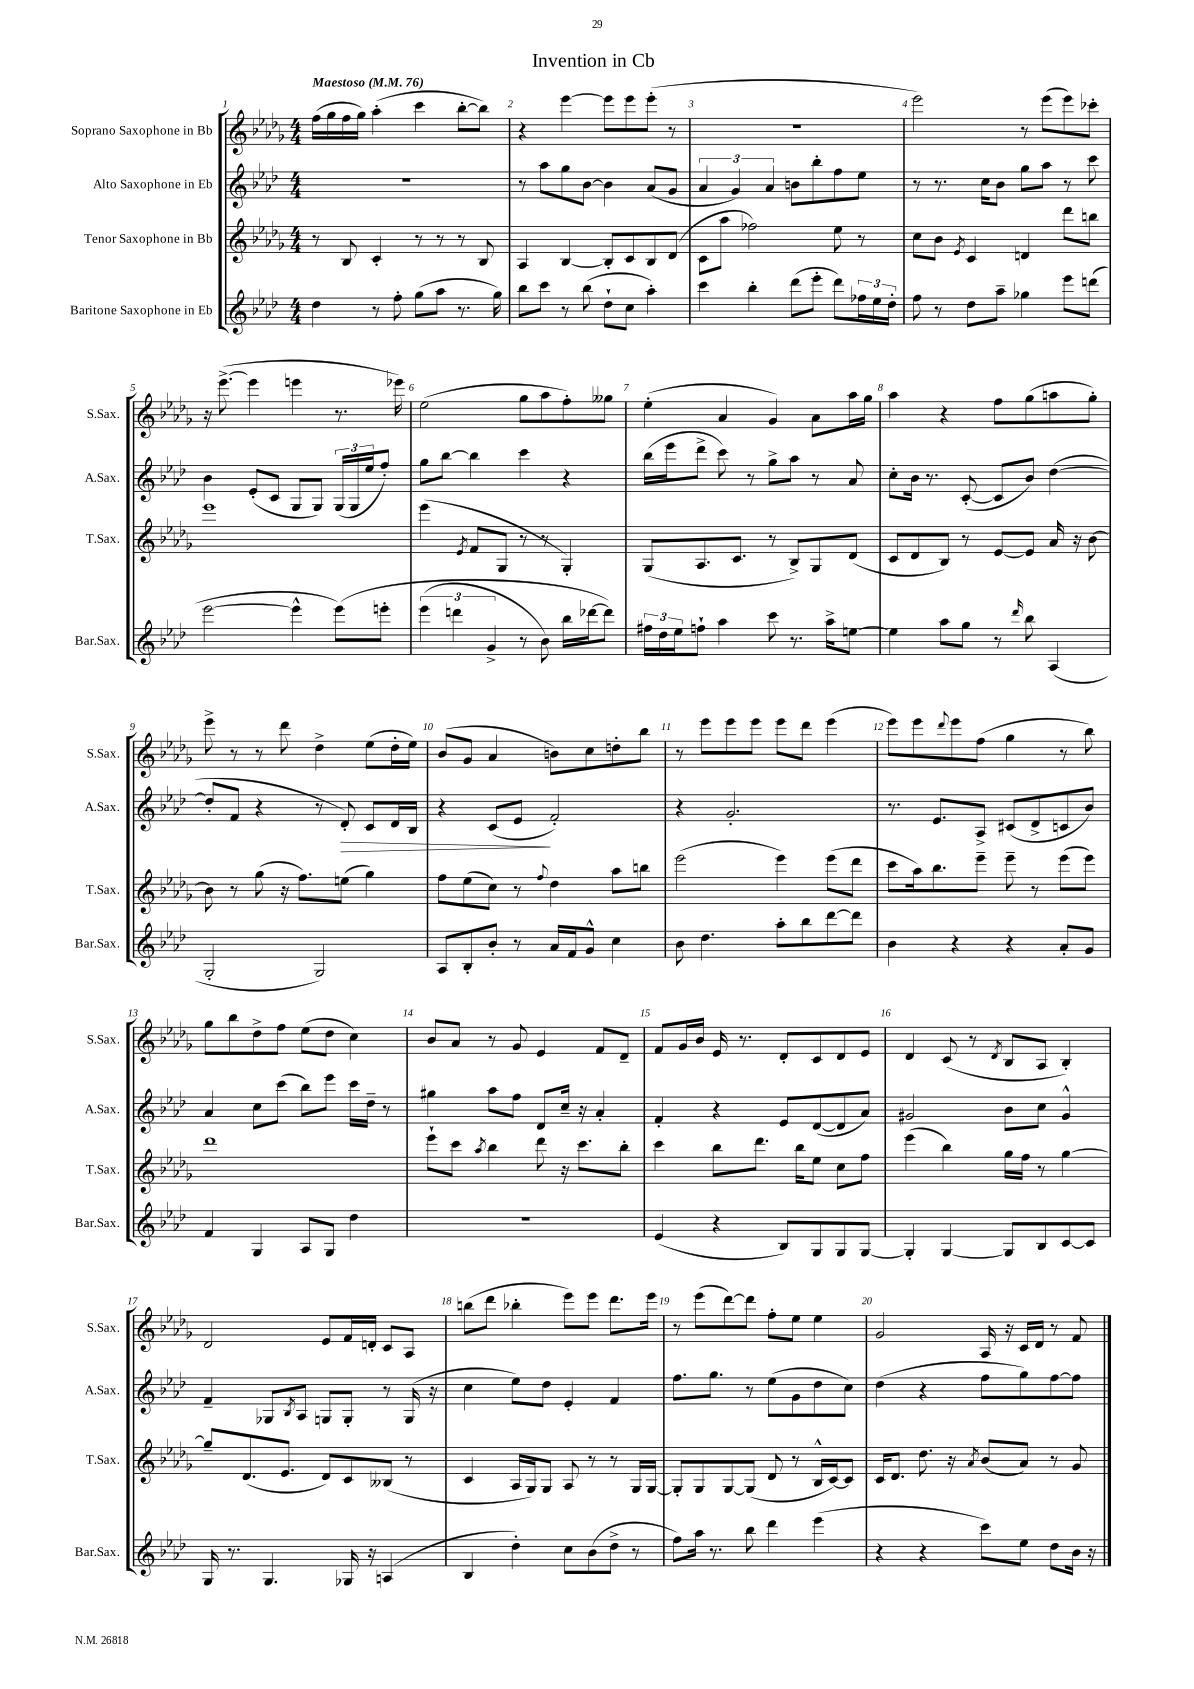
\header { title = "Invention in Cb" }
<<
\new StaffGroup <<
\new Staff = "s0" \with { instrumentName = "Soprano Saxophone in Bb" shortInstrumentName = "S.Sax." } {
    \clef treble \key des \major \numericTimeSignature \time 4/4 \tempo "Maestoso" 4 = 76
    f''16( ges''16 f''16 ges''16) aes''4-.( c'''4 bes''8~-. bes''8) |
    r4 ees'''4~ ees'''8 ees'''8 ees'''8-.( r8 |
    R1 |
    ees'''2) r8 ees'''8( ees'''8) ces'''8-. |
    r16 ees'''8.~->( ees'''4 e'''4 r8. ees'''16) |
    ees''2( ges''8 aes''8 f''8-.) geses''8 |
    ees''4-.( aes'4 ges'4) aes'8 aes''16 ges''16 |
    aes''4 r4 f''8 ges''8( a''8 ges''8-.) |
    ees'''8-> r8 r8 des'''8 des''4-> ees''8( des''16-. ees''16) |
    bes'8( ges'8 aes'4 b'8) c''8 d''8-. bes''8 |
    r8 ees'''8 ees'''8 ees'''8 ees'''8 des'''8 ees'''4( |
    ees'''8) ees'''8 \appoggiatura { des'''8 } ees'''8 f''8( ges''4 r8 bes''8) |
    ges''8 bes''8 des''8-> f''8 ees''8( des''8 c''4) |
    bes'8 aes'8 r8 ges'8 ees'4 f'8 des'8-- |
    f'8 ges'16 bes'16 ees'16 r8. des'8-. c'8 des'8 ees'8 |
    des'4 c'8( r8 \acciaccatura { des'8 } bes8 aes8 bes4-.) |
    des'2 ees'8 f'16 d'16-. c'8 aes8 |
    b''8( des'''8 bes''4-. ees'''8) ees'''8 des'''8. ees'''16 |
    r8 ees'''8( des'''8~) des'''8 f''8-. ees''8 ees''4 |
    ges'2 aes16 r16 c'16 des'16 r8 f'8 \bar "|." |
}
\new Staff = "s1" \with { instrumentName = "Alto Saxophone in Eb" shortInstrumentName = "A.Sax." } {
    \clef treble \key aes \major \numericTimeSignature \time 4/4
    R1 |
    r8 aes''8 g''8 bes'8~ bes'4 aes'8( g'8 |
    \tuplet 3/2 { aes'4 g'4) aes'4 } b'8 bes''8-. f''8 ees''8 |
    r8 r8. c''16 bes'8 g''8 aes''8 r8 c'''8 |
    bes'4 ees'8-.( c'8 g8 g8) \tuplet 3/2 { g16( g16 ees''16 } f''8-.) |
    g''8 bes''8~ bes''4 c'''4 r4 |
    bes''16( ees'''16 des'''8-> c'''8) r8 g''8-> aes''8 r8 aes'8 |
    c''8-. bes'16 r8. c'8~-.( c'8 bes'8) des''4~( |
    des''8-. f'8 r4 r8 des'8-.\>) c'8 des'16 bes16 |
    r4 c'8( ees'8\! f'2-.) |
    r4 g'2.-. |
    r8. ees'8. aes8-> cis'8( des'8-> c'8 bes'8) |
    aes'4 c''8 c'''8( bes''8) ees'''8 c'''16 des''16-- r8 |
    gis''4 aes''8 f''8 des'8 c''16-- r16 aes'4-. |
    f'4-. r4 ees'8 des'8~( des'8 aes'8) |
    gis'2 bes'8 c''8 gis'4-^ |
    f'4-- ges8 \acciaccatura { bes8 } aes8 g8 g8-. r8 g16( r16 |
    c''4 ees''8) des''8 ees'4-. f'4 |
    f''8. g''8. r8 ees''8( g'8 des''8 c''8) |
    des''4( r4 f''8 g''8) f''8~ f''8 \bar "|." |
}
\new Staff = "s2" \with { instrumentName = "Tenor Saxophone in Bb" shortInstrumentName = "T.Sax." } {
    \clef treble \key des \major \numericTimeSignature \time 4/4
    r8 bes8 c'4-. r8 r8 r8 bes8 |
    aes4 bes4~ bes8-. c'8 bes8 des'8( |
    c'8 aes''8 fes''2) ees''8 r8 |
    c''8 bes'8 \acciaccatura { ees'8 } c'4 d'4 des'''8 b''8 |
    ees'''1 |
    ees'''4( \acciaccatura { ees'8 } f'8 ges8 r8 r8 ges4-.) |
    ges8( aes8. c'8. r8 bes8->) ges8 des'8( |
    c'8 des'8 bes8) r8 ees'8~ ees'8 aes'16 r16 bes'8~ |
    bes'8 r8 ges''8( r16 f''8.) e''8( ges''4) |
    f''8 ees''8( c''8) r8 \appoggiatura { f''8 } des''4 aes''8 b''8 |
    ees'''2( ees'''4) ees'''8( des'''8 |
    c'''8 aes''16) bes''8. ees'''8-- ees'''8-- r8 ees'''8( ees'''8) |
    des'''1 |
    ees'''8-! c'''8 \acciaccatura { aes''8 } bes''4 des'''8 r16 c'''8. bes''8-. |
    c'''4 bes''8 des'''8. bes''16 ees''8 c''8 f''8 |
    ees'''4( bes''4) ges''16 f''16 r8 ges''4~ |
    ges''8-- des'8.( ees'8. des'8) c'8 beses8( r8 |
    c'4 aes16 ges16) ges8 aes8 r8 r8 ges16 ges16~ |
    ges8-. ges8 ges8~ ges8( des'8 r8 bes16-^ c'16~) c'8 |
    c'16 des'8. des''8. r16 \acciaccatura { aes'8 } bes'8( aes'8) r8 ges'8 \bar "|." |
}
\new Staff = "s3" \with { instrumentName = "Baritone Saxophone in Eb" shortInstrumentName = "Bar.Sax." } {
    \clef treble \key aes \major \numericTimeSignature \time 4/4
    des''4 r8 f''8-. g''8( aes''8 r8. g''16) |
    bes''8 c'''8 r8 bes''8( des''8-! c''8 aes''4-.) |
    c'''4 bes''4-. des'''8( ees'''8-. des'''8) \tuplet 3/2 { fes''16 ees''16 des''16-. } |
    f''8 r8 des''8 aes''8-- ges''4 ees'''8 d'''8( |
    ees'''2~ ees'''4-^ ees'''8)\( e'''8-. |
    \tuplet 3/2 { ees'''4( d'''4 g'4-> } r8 bes'8) bes''16 des'''16~ des'''8\) |
    \tuplet 3/2 { fis''16 des''16 ees''16 } f''8-! aes''4 c'''8 r8. aes''16-> e''8~ |
    e''4 aes''8 g''8 r8 \grace { des'''16 } bes''8 aes4( |
    g2-. g2) |
    aes8 bes8-. bes'8-. r8 aes'16 f'16 g'8-^ c''4 |
    bes'8 des''4. aes''8-. bes''8 des'''8~ des'''8 |
    bes'4 r4 r4 aes'8-. g'8 |
    f'4 g4 aes8 g8 des''4 |
    R1 |
    ees'4( r4 bes8) g8 g8 g8~ |
    g4-. g4~ g8 bes8 c'8~ c'8 |
    g16 r8. g4. ges16 r16 a4( |
    bes4 des''4-.) c''8 bes'8( des''8-> r8 |
    f''8) aes''16 r8. bes''8 des'''4 ees'''4( |
    r4 r4 c'''8) ees''8 des''8 bes'16 r16 \bar "|." |
}
>>
>>
\layout { \context { \Score \override BarNumber.break-visibility = ##(#f #t #t) barNumberVisibility = #all-bar-numbers-visible } }
